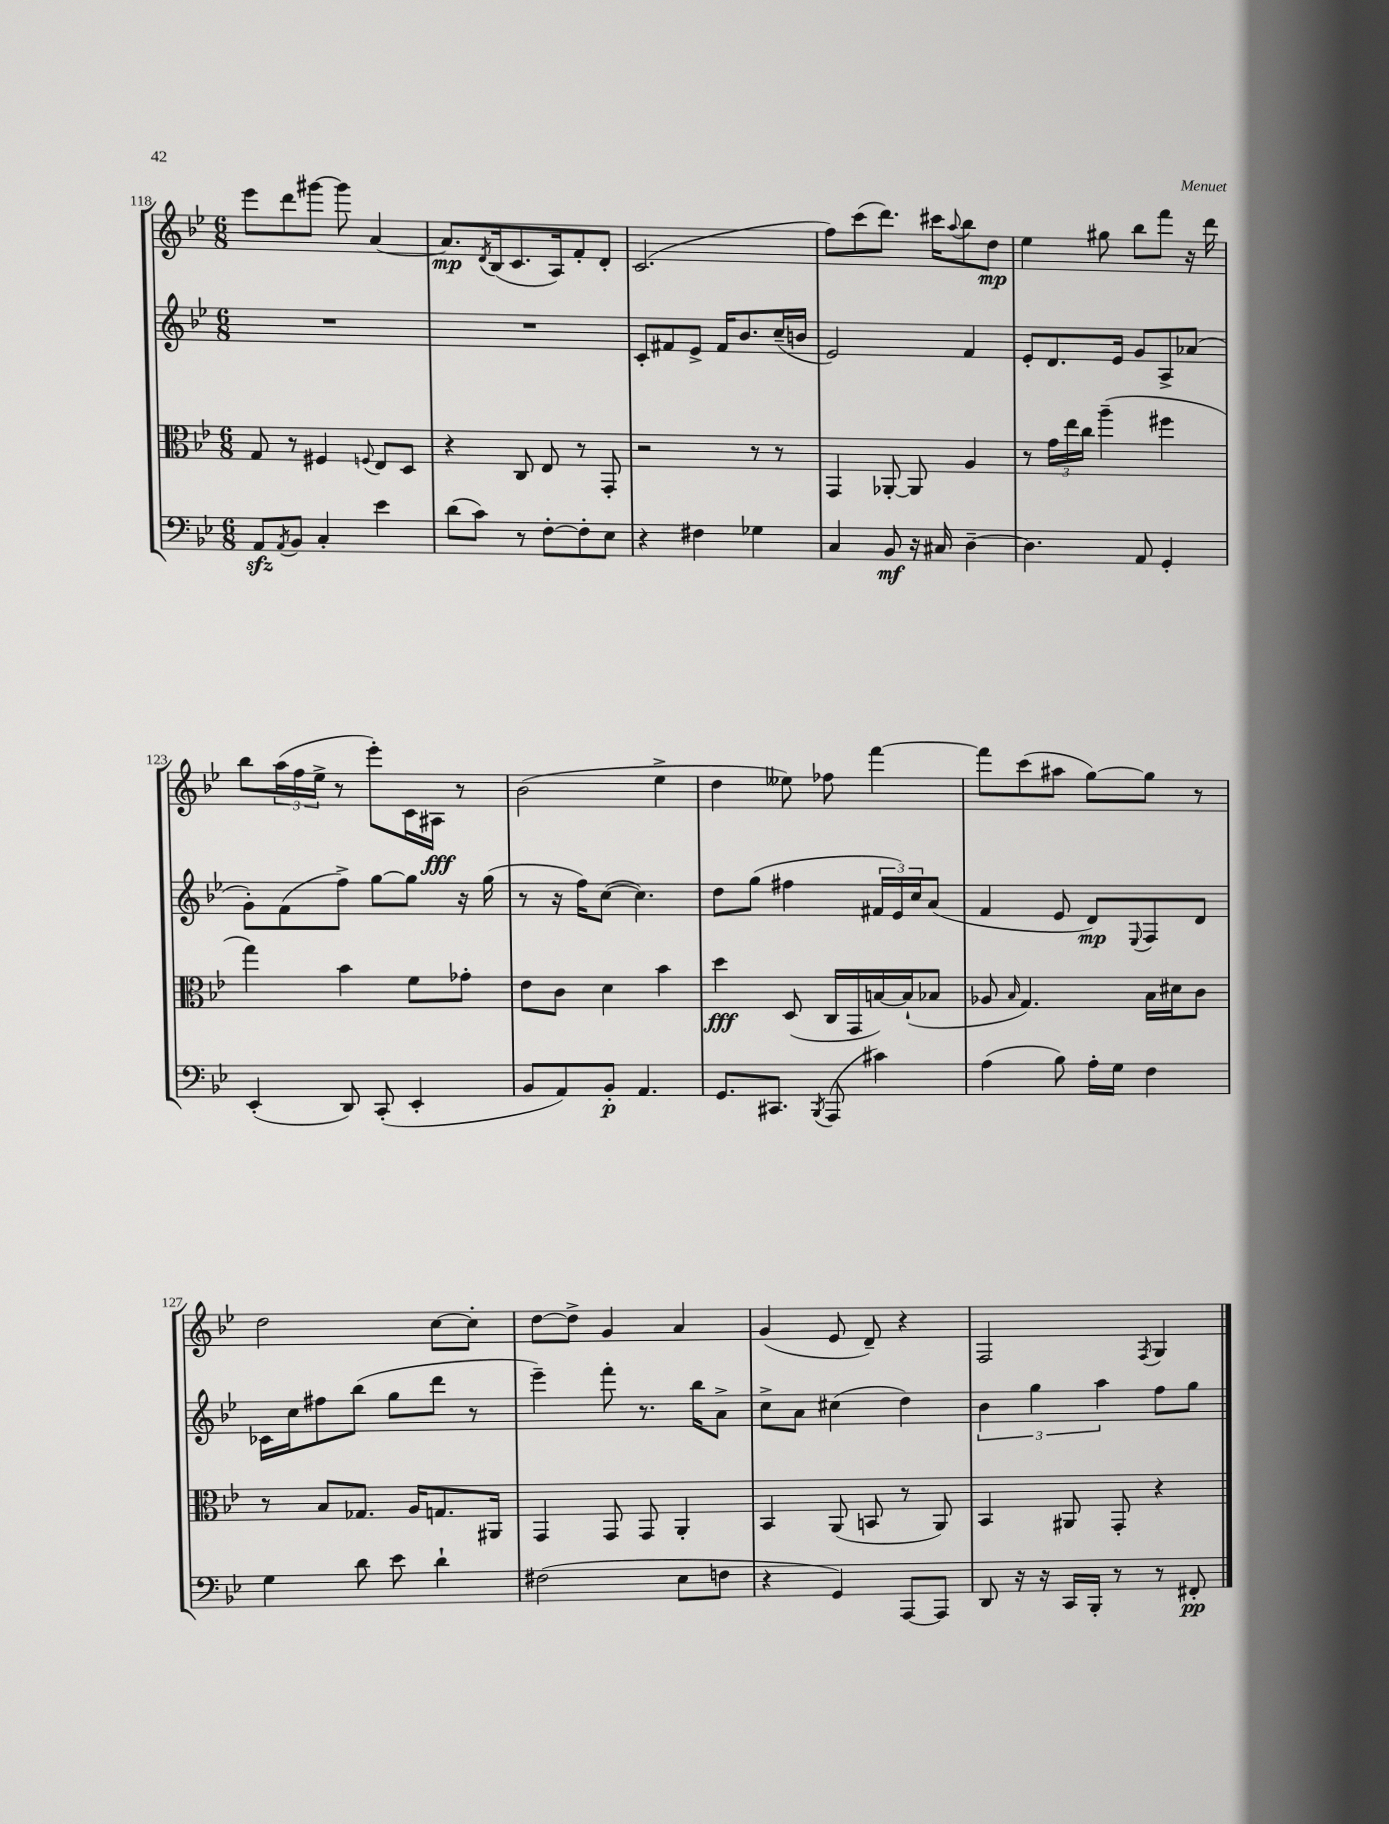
<<
\new StaffGroup <<
\new Staff = "s0" {
    \clef treble \key bes \major \numericTimeSignature \time 6/8
    ees'''8 d'''8 gis'''8~ gis'''8 a'4~ |
    a'8.\mp \acciaccatura { d'8 } bes16( c'8. a16) f'8-. d'8-. |
    c'2.( |
    f''8) c'''8( d'''8.) cis'''16 \appoggiatura { a''8 } bes''8 d''8\mp |
    ees''4 gis''8 bes''8 f'''8 r16 d'''16 |
    bes''8 \tuplet 3/2 { a''16( f''16 ees''16-> } r8 ees'''8-.) c'16 ais16\fff r8 |
    bes'2( ees''4-> |
    d''4 eeses''8) fes''8 f'''4~ |
    f'''8 c'''8( ais''8 g''8~) g''8 r8 |
    d''2 c''8~ c''8-. |
    d''8~ d''8-> g'4 a'4 |
    g'4( ees'8 d'8--) r4 |
    f2 \acciaccatura { f8 } g4 \bar "|." |
}
\new Staff = "s1" {
    \clef treble \key bes \major \numericTimeSignature \time 6/8
    R2. |
    R2. |
    c'8-. fis'8 ees'8-> fis'16 bes'8. c''16--( b'16 |
    ees'2) f'4 |
    ees'8-. d'8. ees'16 g'8 a8-> aes'8( |
    g'8-.) f'8( f''8->) g''8~ g''8 r16 g''16( |
    r8 r16 f''16) c''8~( c''4.) |
    d''8 g''8( fis''4 \tuplet 3/2 { fis'16 ees'16) c''16 } a'8( |
    f'4 ees'8 d'8\mp) \appoggiatura { ees8 } f8 d'8 |
    ces'16 c''16 fis''8 bes''8( g''8 d'''8 r8 |
    ees'''4--) f'''8-. r8. bes''16 a'8-> |
    c''8-> a'8 cis''4( d''4) |
    \tuplet 3/2 { bes'4 g''4 a''4 } f''8 g''8 \bar "|." |
}
\new Staff = "s2" {
    \clef alto \key bes \major \numericTimeSignature \time 6/8
    g8 r8 fis4 \appoggiatura { f8 } ees8 d8 |
    r4 c8 ees8 r8 g,8-. |
    r2 r8 r8 |
    g,4 aes,8~-. aes,8 a4 |
    r8 \tuplet 3/2 { g'16 ees''16 c''16 } a''4--( fis''4 |
    g''4) bes'4 f'8 ges'8-. |
    ees'8 c'8 d'4 bes'4 |
    d''4\fff d8( c16 g,16 b16~) b16-!( bes8 |
    aes8 \grace { bes16 } g4.) bes16 dis'16 c'8 |
    r8 bes8 ges8. a16 g8. ais,16 |
    g,4 g,8 g,8 a,4-. |
    bes,4 a,8( b,8 r8 a,8) |
    bes,4 ais,8 g,8-. r4 \bar "|." |
}
\new Staff = "s3" {
    \clef bass \key bes \major \numericTimeSignature \time 6/8
    a,8\sfz \acciaccatura { a,8 } bes,8 c4-. ees'4 |
    d'8( c'8) r8 f8~-. f8-. ees8 |
    r4 fis4 ges4 |
    c4 bes,8\mf r16 cis16 d4~-- |
    d4. a,8 g,4-. |
    ees,4-.( d,8) c,8-.( ees,4-. |
    bes,8 a,8) bes,8-.\p a,4. |
    g,8. cis,8. \acciaccatura { bes,,8 } a,,8( cis'4) |
    a4( bes8) a16-. g16 f4 |
    g4 d'8 ees'8 d'4-! |
    fis2( ees8 f8 |
    r4 g,4) a,,8~ a,,8 |
    d,8 r16 r16 c,16 bes,,16-. r8 r8 fis,8-.\pp \bar "|." |
}
>>
>>
\layout { \context { \Score currentBarNumber = #118 } }
